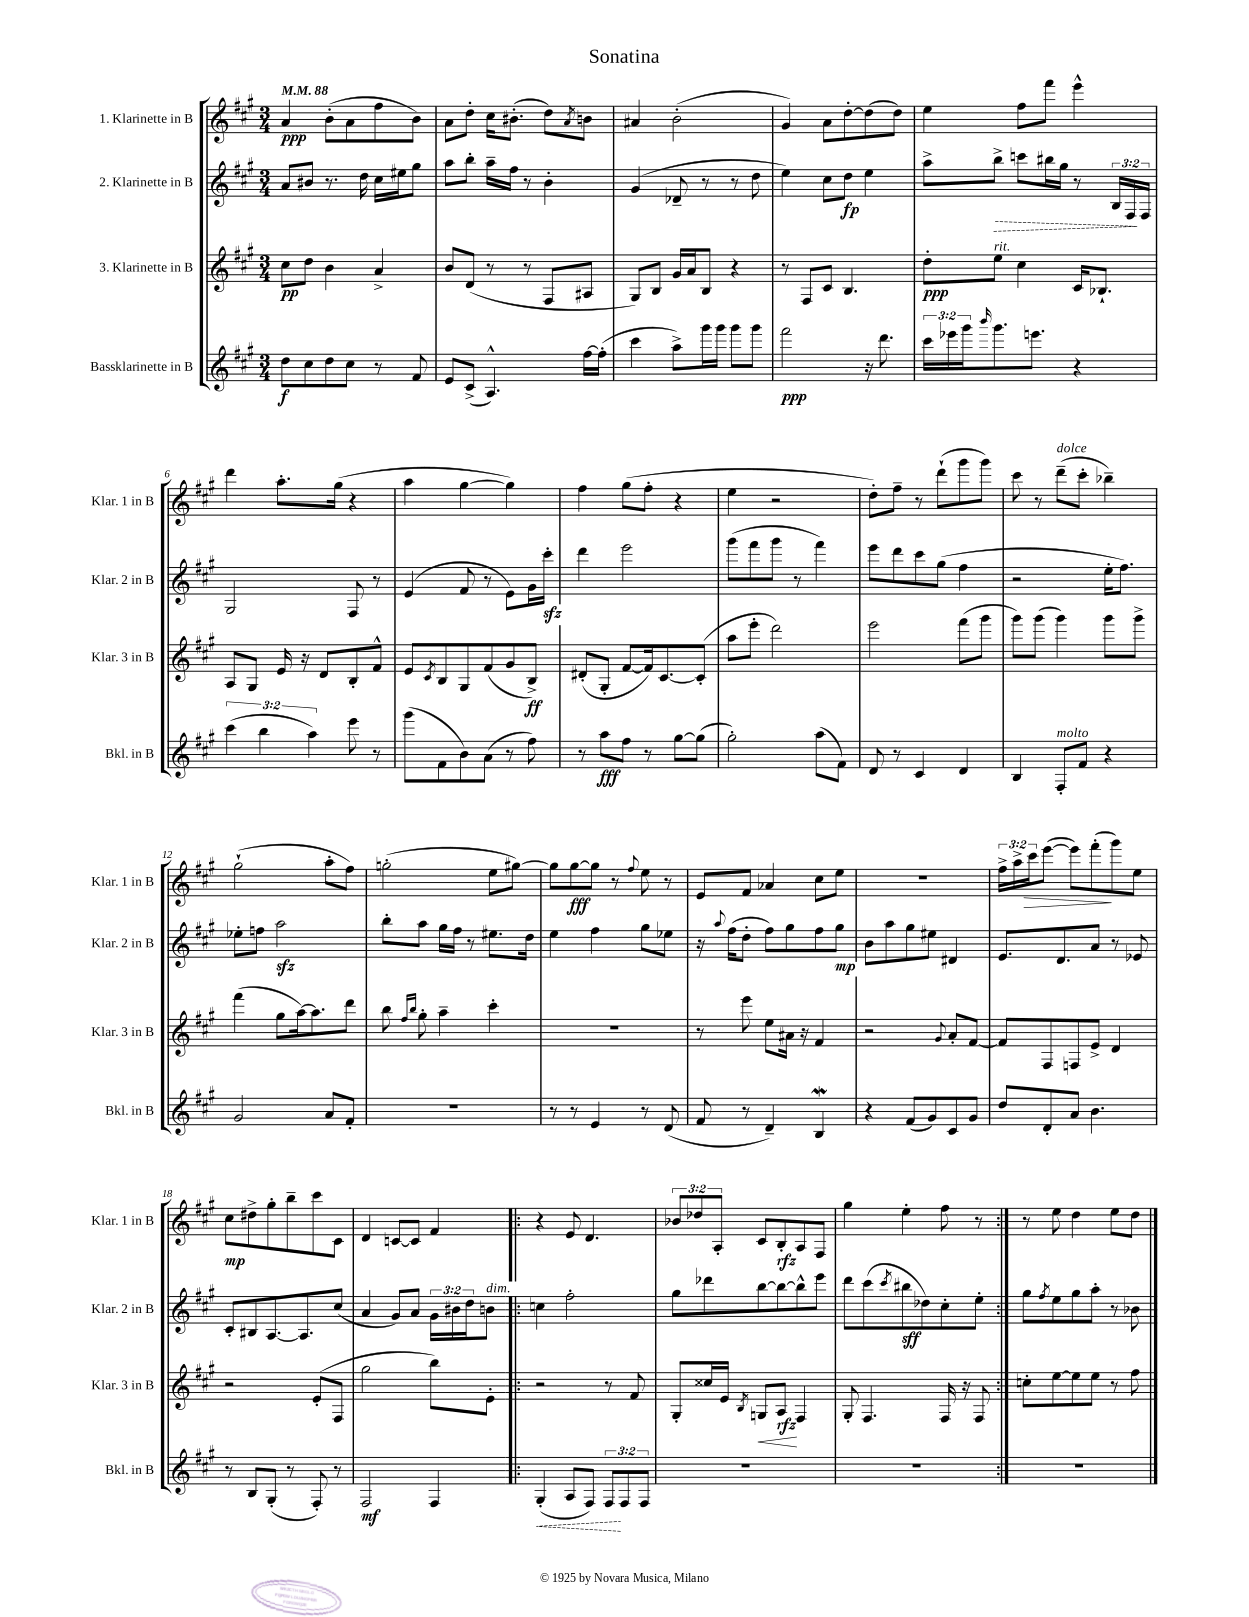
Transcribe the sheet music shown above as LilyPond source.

\header { title = "Sonatina" }
<<
\new StaffGroup <<
\new Staff = "s0" \with { instrumentName = "1. Klarinette in B" shortInstrumentName = "Klar. 1 in B" } {
    \clef treble \key a \major \numericTimeSignature \time 3/4 \override Staff.TupletNumber.text = #tuplet-number::calc-fraction-text \tempo 4 = 88
    a'4\ppp b'8-.( a'8 fis''8 b'8) |
    a'8 d''8-. cis''16 bis'8.-.( d''8) \acciaccatura { a'8 } b'8 |
    ais'4 b'2-.( |
    gis'4) a'8 d''8~-. d''8( d''8) |
    e''4 fis''8 fis'''8 e'''4-^ |
    d'''4 a''8.-. gis''16( r4 |
    a''4 gis''4~ gis''4) |
    fis''4 gis''8( fis''8-. r4 |
    e''4 r2 |
    d''8-.) fis''8-- r8 d'''8-!( gis'''8 gis'''8) |
    cis'''8 r8 d'''8--^\markup { \italic "dolce" }( cis'''8-. bes''4--) |
    gis''2-!( a''8-. fis''8) |
    g''2-.( e''8 gis''8~) |
    gis''8 gis''8~\fff gis''8 r8 \appoggiatura { fis''8 } e''8 r8 |
    e'8 fis'8 aes'4 cis''8 e''8 |
    R2. |
    \tuplet 3/2 { fis''16-> a''16-> cis'''16\> } e'''8~( e'''8) fis'''8-.\!( gis'''8) e''8 |
    cis''8\mp dis''8-> gis''8-. b''8-- cis'''8 cis'8 |
    d'4 c'8~ c'8 fis'4 |
    \repeat volta 2 { r4 e'8 d'4. |
    \tuplet 3/2 { bes'8 des''8 a8-. } cis'8 b8-.\rfz a8 fis8 |
    gis''4 e''4-. fis''8 r8 | }
    r8 e''8 d''4 e''8 d''8 \bar "|." |
}
\new Staff = "s1" \with { instrumentName = "2. Klarinette in B" shortInstrumentName = "Klar. 2 in B" } {
    \clef treble \key a \major \numericTimeSignature \time 3/4 \override Staff.TupletNumber.text = #tuplet-number::calc-fraction-text
    a'8 bis'8 r8. d''16 cis''16 eis''16 gis''8 |
    a''8 b''8-. a''16-- fis''16 r8 b'4-. |
    gis'4( des'8-- r8 r8 d''8 |
    e''4) cis''8 d''8\fp e''4 |
    a''8-> \once \override Hairpin.style = #'dashed-line b''8->\> c'''8 bis''16 gis''16 r8 \tuplet 3/2 { b16 fis16\! fis16 } |
    gis2 fis8 r8 |
    e'4( fis'8 r8 e'8) gis'16 cis'''16-.\sfz |
    d'''4 e'''2 |
    gis'''8( fis'''8 gis'''8 r8 fis'''4) |
    e'''8 d'''8 cis'''8 gis''8( fis''4 |
    r2 e''16-. fis''8.) |
    ees''8-. f''8 a''2\sfz |
    b''8-. a''8 gis''16 fis''16 r8 eis''8. d''16 |
    e''4 fis''4 gis''8 ees''8 |
    r16 \appoggiatura { a''8 } fis''16( d''8-. fis''8) gis''8 fis''8 gis''8\mp |
    b'8 a''8 gis''8 eis''8 dis'4 |
    e'8. d'8. a'8 r8 ees'8 |
    cis'8-. bis8 a8.~ a8. cis''8( |
    a'4 gis'8) a'8 \tuplet 3/2 { gis'16 bis'16 d''16 } b'8^\markup { \italic "dim." } |
    \repeat volta 2 { c''4 fis''2-. |
    gis''8 des'''8 b''8~ b''8~ b''8-^ e'''8 |
    d'''8 cis'''8( \acciaccatura { cis'''8 } bis''8\sff des''8) cis''8-. e''8-. | }
    gis''8 \acciaccatura { fis''8 } e''8 gis''8 a''8-. r8 bes'8 \bar "|." |
}
\new Staff = "s2" \with { instrumentName = "3. Klarinette in B" shortInstrumentName = "Klar. 3 in B" } {
    \clef treble \key a \major \numericTimeSignature \time 3/4
    cis''8\pp d''8 b'4 a'4-> |
    b'8 d'8( r8 r8 fis8 ais8 |
    gis8) b8 gis'16 a'16 b8 r4 |
    r8 fis8 cis'8 b4. |
    d''8-.\ppp e''8^\markup { \italic "rit." } cis''4 cis'16 bes8.-! |
    a8 gis8 e'16 r16 d'8 b8-. fis'8-^ |
    e'8 \acciaccatura { cis'8 } b8 gis8 fis'8( gis'8 b8->\ff) |
    dis'8-.( gis8-. fis'8~ fis'16) cis'8.~ cis'8-.( |
    a''8 e'''8-. d'''2) |
    e'''2 fis'''8( gis'''8 |
    gis'''8) gis'''8( gis'''4) gis'''8 gis'''8-> |
    fis'''4( gis''8 a''16~) a''8. d'''8 |
    b''8 \grace { fis''16 b''16 } gis''8-. a''4-- cis'''4-. |
    R2. |
    r8 e'''8 e''8 ais'16 r16 fis'4 |
    r2 \appoggiatura { gis'8 } a'8-. fis'8~ |
    fis'8 fis8 f8 e'8-> d'4 |
    r2 e'8-.( fis8 |
    gis''2 b''8) e'8-. |
    \repeat volta 2 { r2 r8 fis'8 |
    gis8-. cisis''16 e'16 \acciaccatura { b8 } g8\< a8\rfz\! fis4 |
    gis8-. fis4. fis16 r16 fis8 | }
    c''8-. e''8~ e''8 e''8 r8 fis''8 \bar "|." |
}
\new Staff = "s3" \with { instrumentName = "Bassklarinette in B" shortInstrumentName = "Bkl. in B" } {
    \clef treble \key a \major \numericTimeSignature \time 3/4 \override Staff.TupletNumber.text = #tuplet-number::calc-fraction-text
    d''8\f cis''8 d''8 cis''8 r8 fis'8 |
    e'8 cis'8->( a4.-^) fis''16~ fis''16-.( |
    cis'''4 a''8->) gis'''16 gis'''16 gis'''8 gis'''8 |
    fis'''2\ppp r16 d'''8. |
    \tuplet 3/2 { cis'''16 ees'''16 gis'''16 } \grace { b'''16 } gis'''8. e'''8. r4 |
    \tuplet 3/2 { cis'''4( b''4 a''4) } e'''8 r8 |
    gis'''8( fis'8 b'8) a'8( r8 fis''8) |
    r8 a''8\fff fis''8 r8 gis''8~ gis''8( |
    gis''2-.) a''8( fis'8) |
    d'8 r8 cis'4 d'4 |
    b4 fis8-.^\markup { \italic "molto" } fis'8 r4 |
    gis'2 a'8 fis'8-. |
    R2. |
    r8 r8 e'4 r8 d'8( |
    fis'8 r8 d'4--) b4\mordent |
    r4 fis'8( gis'8) cis'8 gis'8 |
    d''8 d'8-. a'8 b'4. |
    r8 b8 gis8-.( r8 fis8-.) r8 |
    fis2\mf fis4 |
    \repeat volta 2 { \once \override Hairpin.style = #'dashed-line gis4-.\<( a8 fis8) \tuplet 3/2 { fis8\! fis8 fis8 } |
    R2. |
    R2. | }
    R2. \bar "|." |
}
>>
>>
